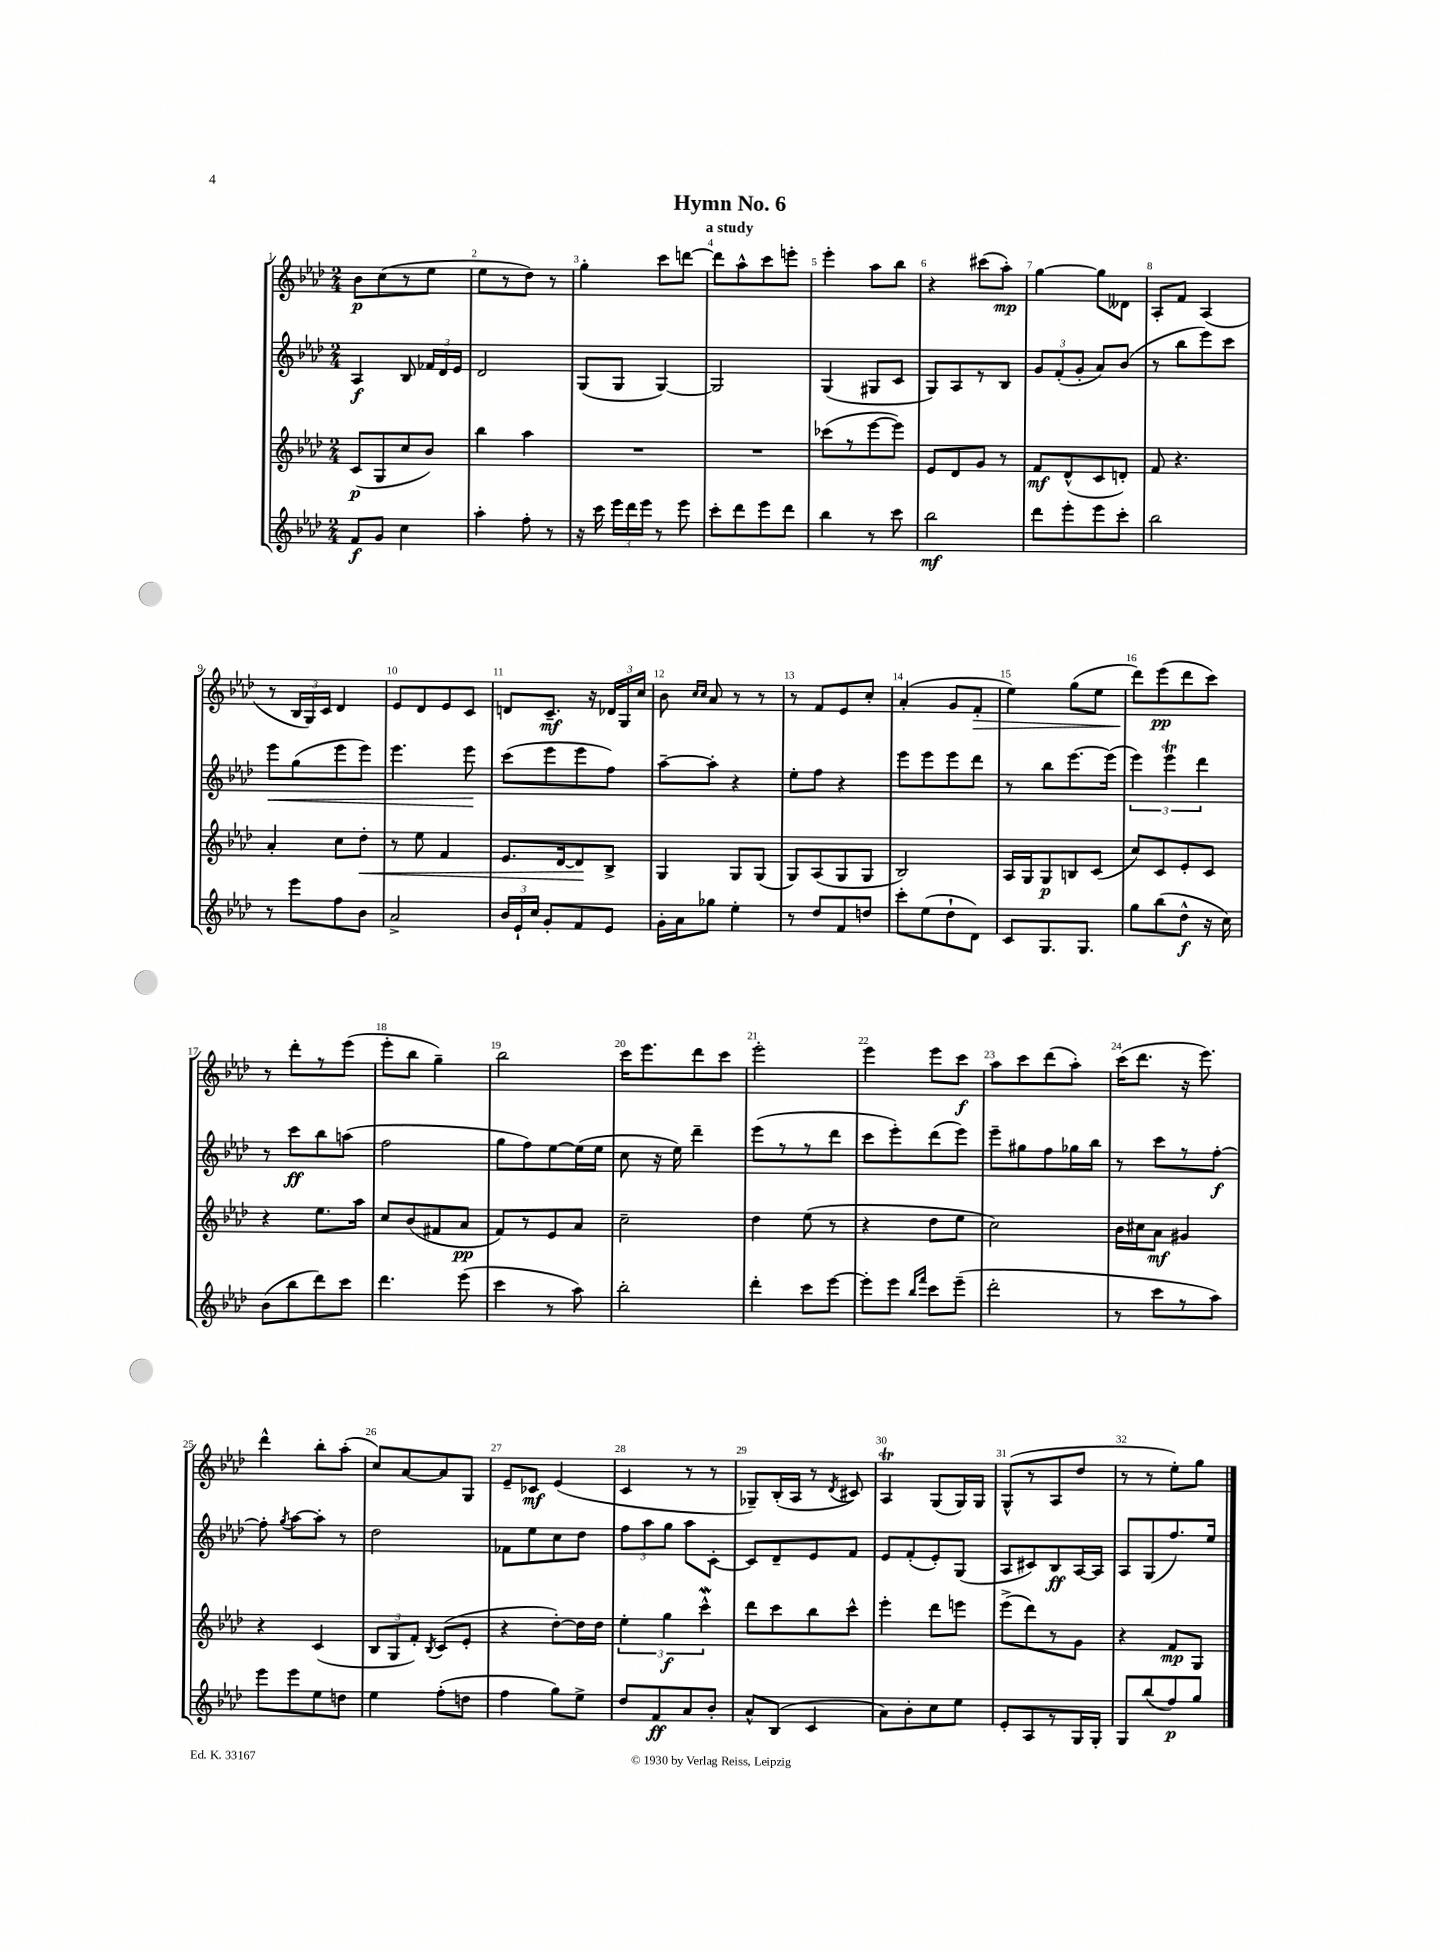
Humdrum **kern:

**kern	**kern	**kern	**kern
*staff4	*staff3	*staff2	*staff1
*clefG2	*clefG2	*clefG2	*clefG2
*k[b-e-a-d-]	*k[b-e-a-d-]	*k[b-e-a-d-]	*k[b-e-a-d-]
*M2/4	*M2/4	*M2/4	*M2/4
8f/L	(8c/L	4A-/	8b-\L
8g/J	8G/	.	(8cc\
4cc\	8cc/	8B-/	8r
.	8b-/J)	24f-/LL	8ee-\J
.	.	24d-/	.
.	.	24e-/JJ	.
=	=	=	=
4aa-'\	4bb-\	2d-/	8ee-\L
.	.	.	8r
8ff'\	4aa-\	.	8dd-\J)
8r	.	.	8r
=	=	=	=
16r	2r	(8G/L	4gg'\
16ccc\	.	.	.
24eee-\LL	.	8G/J	.
24ddd-\	.	.	.
24eee-\JJ	.	.	.
8r	.	[4G/)	8ccc\L
8eee-\	.	.	[8ddd\J
=	=	=	=
8ccc'\L	2r	2G/]	8ddd\]L
8ddd-\	.	.	8aa-^^\
8eee-\	.	.	8ccc\
8ddd-\J	.	.	8eee'\J
=	=	=	=
4bb-\	(8ccc-\L	(4G/	4eee-'\
.	8r	.	.
8r	[8eee-\	8G#/L	8aa-\L
8ccc\	8eee-\]J)	8c/J	8bb-\J
=	=	=	=
2bb-\	8e-/L	8G/L)	4r
.	8d-/	8A-/	.
.	8g/J	8r	(8ccc#\L
.	8r	8B-/J	8aa-'\J)
=	=	=	=
8ddd-\L	8f/L	12g/L	[4gg\
.	.	(12f'/	.
8eee-'\	(8d-^^/	.	.
.	.	12g'/J	.
8eee-\	8c/	8a-/L)	8gg\]L
8ccc'\J	8d'/J)	(8b-/J	8d--\J
=	=	=	=
2bb-\	8f/	8r	8A-'/L
.	4.r	8bb-\L	8f/J
.	.	8eee-\)	(4A-/
.	.	8ccc\J	.
=	=	=	=
8r	4a-'/	8eee-\L	8r
8eee-\L	.	(8gg\	24B-/LL
.	.	.	24G/)
.	.	.	24c/JJ
8ff\	8cc\L	8eee-\	4d-/
8b-\J	8dd-'\J	8eee-\J)	.
=	=	=	=
2a-^/	8r	4.eee-\	8e-/L
.	8ee-\	.	8d-/
.	4f/	.	8e-/
.	.	8eee-\	8c/J
=	=	=	=
24b-/LL	8.e-/L	(8ccc\L	8d/L
24e-`/	.	.	.
24cc/JJ	.	.	.
8g'/L	.	8eee-\	8.c~/J
.	[16d-/k	.	.
8f/	8d-/]	8eee-\	.
.	.	.	16r
8e-/J	8B-^/J	8ff\J)	24d-/LL
.	.	.	24G/
.	.	.	24cc/JJ
=	=	=	=
16g'\LL	4G/	[8aa-~\L	8b-\
16a-\J	.	.	.
.	.	.	16qqcc/LL
.	.	.	16qqcc/JJ
8gg-\J	.	8aa-'\]J	8a-/
4ee-'\	8G/L	4r	8r
.	(8G/J	.	8r
=	=	=	=
8r	8G/L)	8ee-'\L	8r
8dd-/L	(8A-/	8ff\J	8f/L
8f/	8G/	4r	8e-/
8dd/J	8G/J	.	8cc'/J
=	=	=	=
8ccc'\L	2B-/)	8eee-\L	(4a-'/
(8ee-\	.	8eee-\	.
8dd-`\	.	8eee-\	8g/L
8d-\J)	.	8ddd-\J	8f'/J
=	=	=	=
8c/L	16A-/LL	8r	4ee-\)
.	16G/J	.	.
8.G/	8G/	8bb-\L	.
.	8B/	[8.eee-\	(8gg\L
8.G/J	.	.	.
.	(8c/J	.	8ee-\J
.	.	(16eee-\]Jk	.
=	=	=	=
8gg\L	8cc/L)	6eee-\)	8ddd-\L)
(8bb-\	8c/	.	(8eee-\
.	.	6eee-\	.
8dd-^^\J	8e-'/	.	8ddd-\
.	.	6ddd-\	.
16r	8c/J	.	8ccc\J)
16cc\)	.	.	.
=	=	=	=
(8b-\L	4r	8r	8r
8bb-\	.	8ccc\L	8ddd-'\L
8ddd-\)	8.ee-\L	8bb-\	8r
8ccc\J	.	(8aa\J	(8eee-\J
.	16aa-\Jk	.	.
=	=	=	=
4.ddd-\	8cc/L	2ff\	8eee-'\L
.	(8b-/	.	8bb-\J
.	8f#/	.	4gg~\)
(8eee-\	8a-/J	.	.
=	=	=	=
4ccc\	8f/L)	8gg\L	2bb-\
.	8r	8ff\)	.
8r	8e-/	[8ee-\	.
8aa-\)	8a-/J	(16ee-\]L	.
.	.	16ee-\JJ	.
=	=	=	=
2bb-'\	2cc~\	8cc\	16ccc\LK
.	.	.	8.eee-\
.	.	16r	.
.	.	16ee-\)	.
.	.	4ddd-~\	8ddd-\
.	.	.	8ccc\J
=	=	=	=
4ddd-'\	4dd-\	(8eee-\L	2eee-'\
.	.	8r	.
8ccc\L	(8ee-\	8r	.
[8eee-\J	8r	8ddd-\J	.
=	=	=	=
8eee-'\]L	4r	8ccc\L	4eee-\
8eee-\J	.	8eee-'\)	.
16qqbb-/LL	.	.	.
16qqfff/JJ	.	.	.
8ccc\L	8dd-\L	(8ddd-\	8eee-\L
(8eee-~\J	8ee-\J	8eee-\J)	8ccc\J
=	=	=	=
2ddd-'\	2cc\)	8eee-~\L	8aa-\L
.	.	8gg#\	8ccc\
.	.	8ff\	(8ddd-\
.	.	16gg-\L	8aa-'\J)
.	.	16bb-\JJ	.
=	=	=	=
8r	16b-\LL	8r	(16ccc\LK
.	16cc#\J	.	8.ddd-\J
8ccc\L	8a-\J	8ccc\L	.
8r	4g#/	8r	16r
.	.	.	8.eee-\)
8aa-\J)	.	[8ff'\J	.
=	=	=	=
8eee-\L	4r	8ff'\]	4ddd-^^\
.	.	8qgg/	.
8eee-\	.	[8aa-\L	.
8ee-\	(4c/	8aa-'\]J	8bb-'\L
8dd\J	.	8r	(8aa-'\J
=	=	=	=
4ee-\	12B-/L	2dd-\	8cc/L)
.	12G/	.	.
.	.	.	[8a-/
.	12f'/J)	.	.
.	8qB-/	.	.
(8ff'\L	(8c/L	.	8a-/]
8dd\J	8e-'/J	.	8G/J
=	=	=	=
4ff\	4r	8f-\L	8e-~/L
.	.	8ee-\	8c-/J
8gg\L)	[8dd-'\L)	8cc\	(4e-/
8ee-^\J	16dd-\]L	8dd-\J	.
.	16dd-\JJ	.	.
=	=	=	=
8dd-/L	6ee-'\	12ff\L	4c/
.	.	12aa-\	.
8f/	.	.	.
.	6gg\	12gg\J	.
8a-/	.	8aa-\L	8r
.	6ccc^^\	.	.
8b-'/J	.	[8c'\J	8r
=	=	=	=
8a-^^/L	8ddd-\L	8c/]L	8G-~/L)
(8B-/J	8ccc\	8d-~/	(16B-'/L
.	.	.	16A-/JJ
4c/	8bb-\	8e-/	8r
.	.	.	8qd-/
.	8ccc^^\J	8f/J	8c#/)
=	=	=	=
8a-\L)	4eee-'\	8e-/L	4A-/
8b-'\	.	(8f'/	.
8cc\	8ddd-\L	8e-'/)	(8G/L
8ee-\J	8eee\J	(8G/J	16G/L)
.	.	.	16G/JJ
=	=	=	=
8e-'/L	(8eee-^\L	8A-/L	(8G^^/L
8A-/	8ddd-\)	8c#/)	8r
8r	8r	8B-/	8A-/
16G/L	8g\J	[16A-/L	8dd-/J
16G'/JJ	.	16A-/]JJ	.
=	=	=	=
8G/L	4r	8A-/L	8r
(8bb-/	.	(8G/	8r
8ff/)	8f/L	8.ff/)	8ee-'\L)
8gg/J	8G/J	.	8gg\J
.	.	16ee-/Jk	.
==	==	==	==
*-	*-	*-	*-
